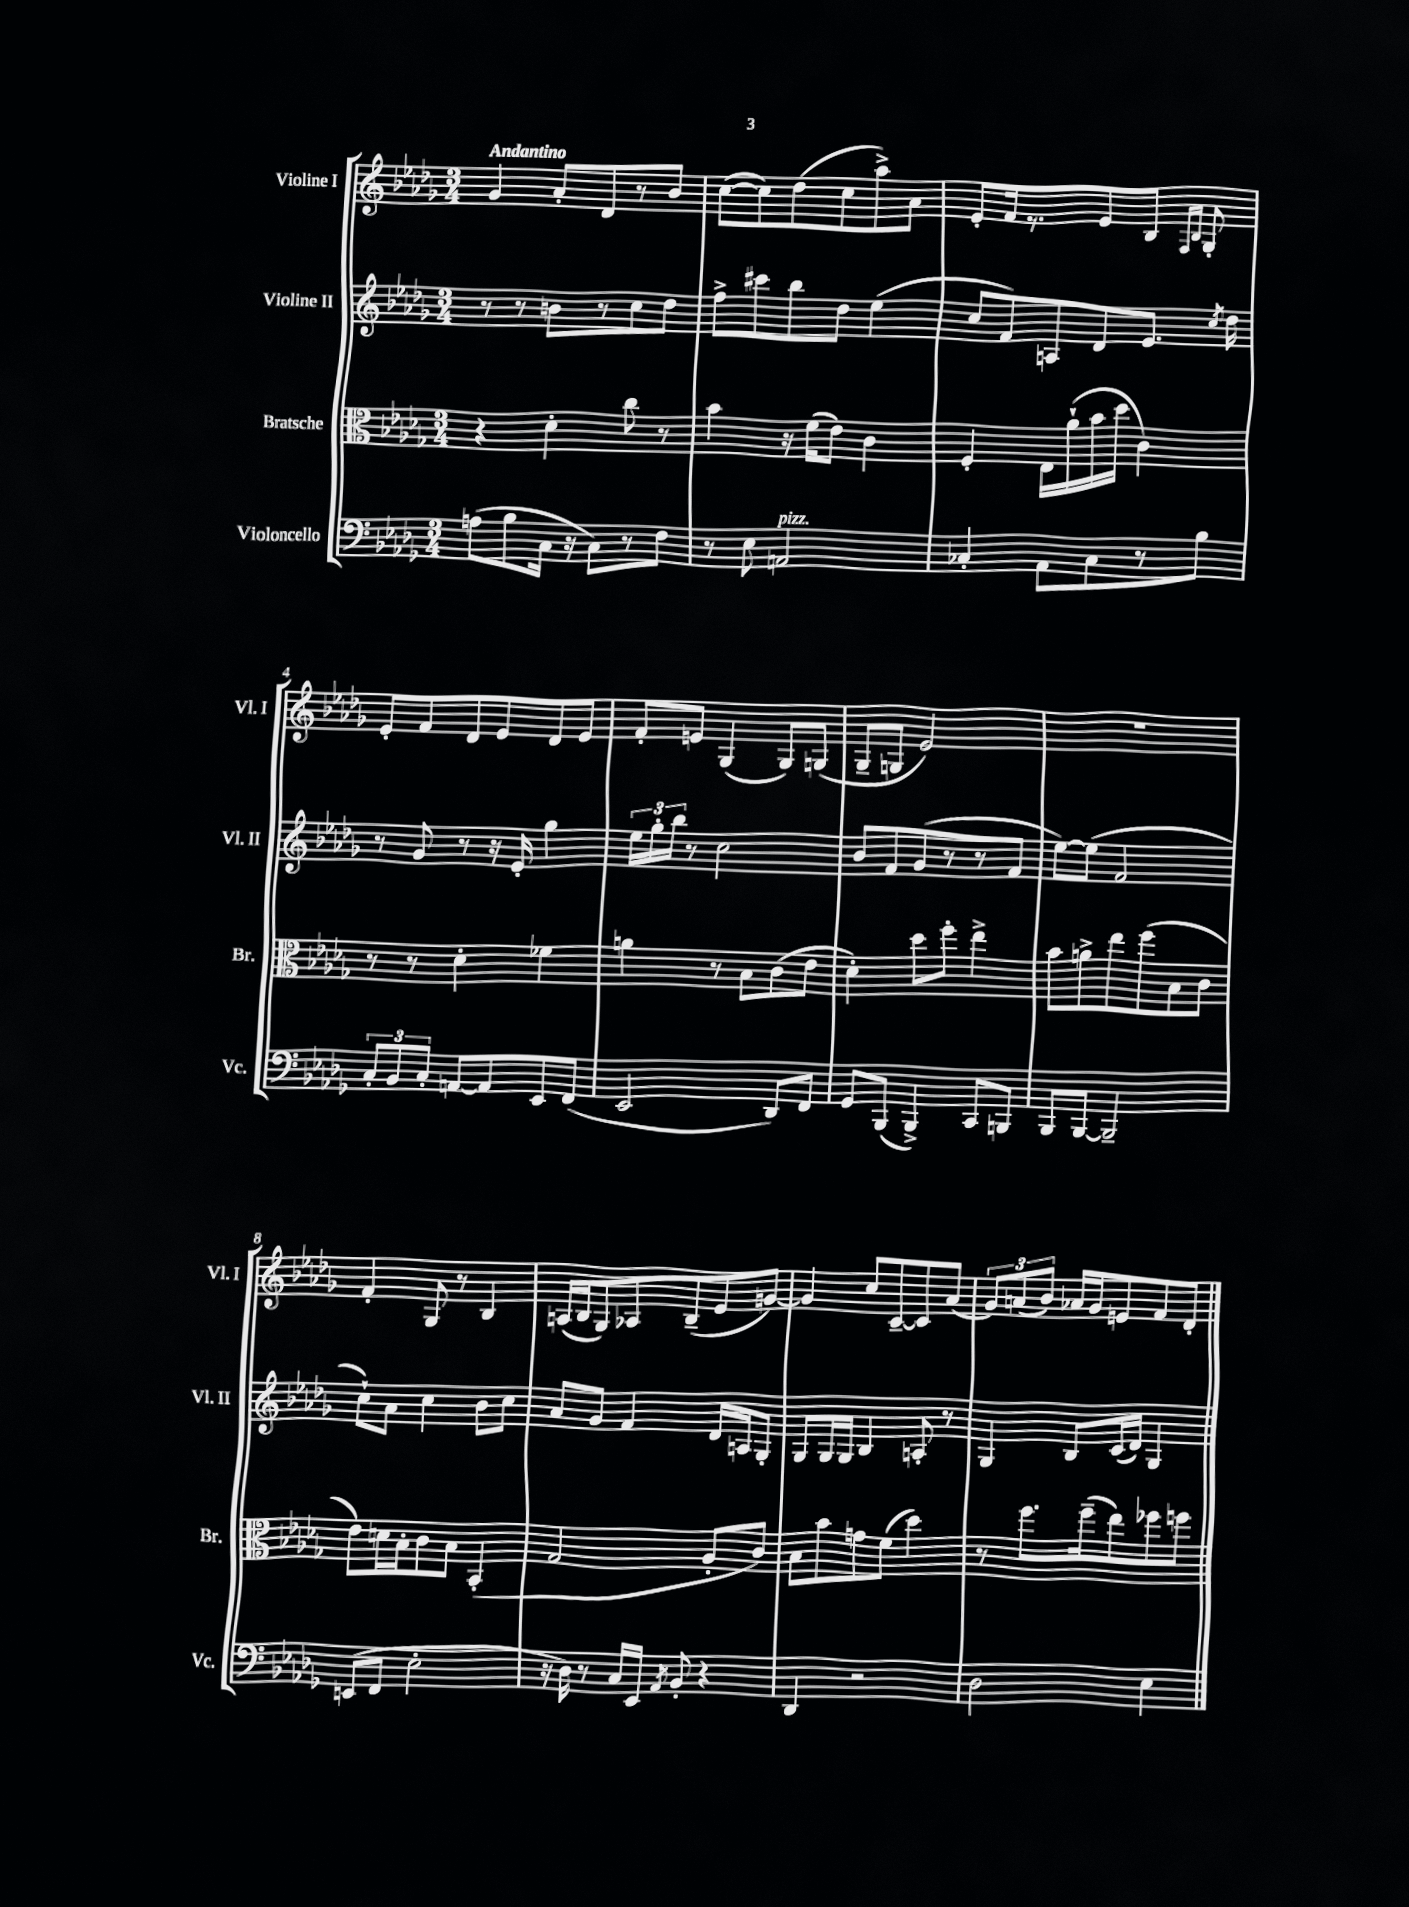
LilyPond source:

<<
\new StaffGroup <<
\new Staff = "s0" \with { instrumentName = "Violine I" shortInstrumentName = "Vl. I" } {
    \clef treble \key des \major \numericTimeSignature \time 3/4 \tempo "Andantino"
    \autoBeamOff ges'4 aes'8[-. des'8 r8 bes'8] |
    c''8[~( c''8) des''8( c''8 aes''8->) aes'8] |
    ees'8[-. f'16 r8. ees'8 bes8] \grace { f16[ bes16] } ges8-. |
    ees'8[-. f'8 des'8 ees'8 des'8 ees'8] |
    f'8[-. e'8] ges4( ges8[) g8]( |
    ges8[-- g8] ees'2) |
    R2. |
    f'4-. ges8 r8 bes4 |
    a16[( bes16 ges8) aes8 bes8--( ees'8 g'8]~) |
    g'4 c''8[ c'8~-- c'8 aes'8]( |
    \tuplet 3/2 { ges'8[) a'8( bes'8]) } aes'16[ ges'16 e'8 f'8 des'8]-. \bar "|." |
}
\new Staff = "s1" \with { instrumentName = "Violine II" shortInstrumentName = "Vl. II" } {
    \clef treble \key des \major \numericTimeSignature \time 3/4
    \autoBeamOff r8 r8 b'8[ r8 c''8 des''8] |
    f''8[-> cis'''8 bes''8 des''8] ees''4( |
    c''8[ f'8) a8 des'8 ees'8.] \acciaccatura { c''8 } des''16 |
    r8 ges'8 r8 r16 ees'16-. ges''4 |
    \tuplet 3/2 { ees''16[ ges''16-. bes''16] } r8 c''2 |
    bes'8[ f'8 ges'8( r8 r8 f'8] |
    ees''8[~) ees''8]( f'2 |
    c''8[-!) aes'8] c''4 bes'8[ c''8] |
    aes'8[ ges'8] f'4 des'16[ a16 ges8]-. |
    ges8[ ges16 ges16] bes4 a8-. r8 |
    ges4 bes8[ c'16( des'16]) ges4 \bar "|." |
}
\new Staff = "s2" \with { instrumentName = "Bratsche" shortInstrumentName = "Br." } {
    \clef alto \key des \major \numericTimeSignature \time 3/4
    \autoBeamOff r4 des'4-. c''8 r8 |
    bes'4 r16 f'16[( ees'8]) c'4 |
    f4-. ees16[ aes'16-!( bes'16 des''16] c'4) |
    r8 r8 des'4-. fes'4 |
    a'4 r8 bes8[ c'8( ees'8] |
    des'4-.) des''8[ f''8]-. ees''4-> |
    bes'8[ a'8-> ees''8 f''8( bes8 c'8] |
    ees'8[) d'16 bes16-. c'8 bes8] bes,4-.( |
    ges2 aes8[-. c'8]) |
    bes8[ bes'8 g'8 f'8]( des''4) |
    r8 f''8.[ f''16--( ees''8) fes''8 f''8] \bar "|." |
}
\new Staff = "s3" \with { instrumentName = "Violoncello" shortInstrumentName = "Vc." } {
    \clef bass \key des \major \numericTimeSignature \time 3/4
    \autoBeamOff a8[( bes8 c16] r16 c8[) r8 f8] |
    r8 ees8 a,2^\markup { \italic "pizz." } |
    ces4-. aes,8[ ces8 r8 bes8] |
    \tuplet 3/2 { c8[-. bes,8 c8]-. } a,8[~ a,8 ees,8 f,8]( |
    ees,2 des,8[) f,8] |
    ges,8[ bes,,8]( bes,,4->) c,8[ b,,8] |
    bes,,8[ bes,,8]~ bes,,2-- |
    e,8[( f,8] ees2-. |
    r16 des16) r8 c16[ ees,16] \acciaccatura { aes,8 } bes,8-. r4 |
    des,4 r2 |
    des2 ees4 \bar "|." |
}
>>
>>
